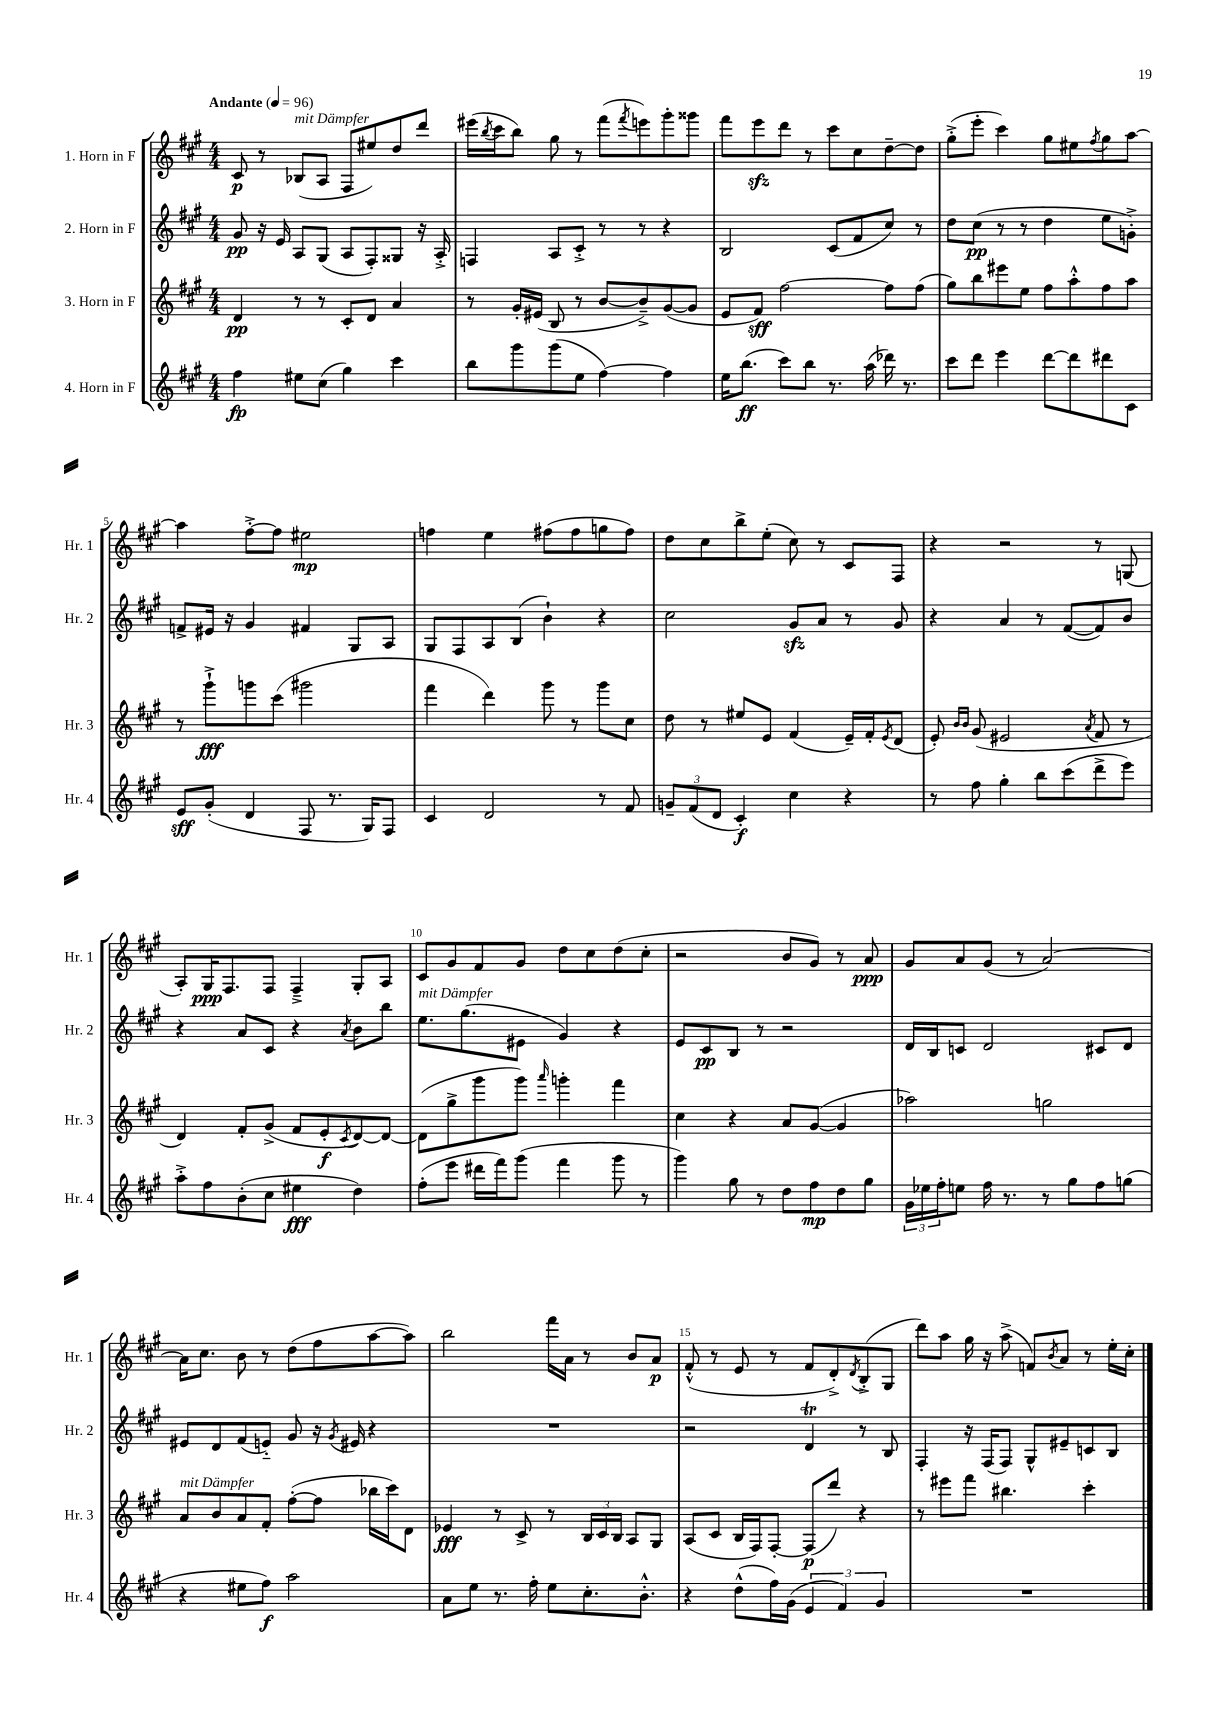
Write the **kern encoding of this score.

**kern	**kern	**kern	**kern
*staff4	*staff3	*staff2	*staff1
*clefG2	*clefG2	*clefG2	*clefG2
*k[f#c#g#]	*k[f#c#g#]	*k[f#c#g#]	*k[f#c#g#]
*M4/4	*M4/4	*M4/4	*M4/4
*MM96	*MM96	*MM96	*MM96
4ff#	4d	8g#	8c#
.	.	16r	8r
.	.	16e	.
8ee#	8r	8A	(8B-
(8cc#	8r	(8G#	8A
4gg#)	8c#'	8A	8F#
.	8d	8F#')	8ee#)
4ccc#	4a	8G##	8dd
.	.	16r	8ddd
.	.	16A'^	.
=	=	=	=
8bb	8r	4F	(16eee#
.	.	.	8qbb
.	.	.	16ccc#
8ggg#	16g#'	.	8bb)
.	(16e#	.	.
(8ggg#	8B	8A	8gg#
8ee	8r	8c#'^	8r
[4ff#)	[8b	8r	(8fff#
.	.	.	8qfff#
.	8b~^])	8r	8eee)
4ff#]	([8g#	4r	8ggg#'
.	8g#]	.	8ggg##
=	=	=	=
16ee	8e	2B	8fff#
(8.bb	.	.	.
.	8f#)	.	8eee
8ccc#)	[2ff#	.	8ddd
8bb	.	.	8r
8.r	.	(8c#	8ccc#
.	.	8f#	8cc#
(16aa	.	.	.
16ddd-)	8ff#]	8cc#)	[8dd~
8.r	.	.	.
.	(8ff#	8r	8dd]
=	=	=	=
8ccc#	8gg#)	8dd	(8gg#'^
8ddd	8bb	(8cc#	8eee'
4eee	8eee#	8r	4ccc#)
.	8ee	8r	.
[8ddd	8ff#	4dd	8gg#
8ddd]	8aa'^^	.	8ee#
.	.	.	8qff#
8ddd#	8ff#	8ee	8gg#
8c#	8aa	8g'^)	[8aa
=	=	=	=
8e	8r	8f^	4aa]
(8g#'	8ggg#`^	16e#	.
.	.	16r	.
4d	8ggg	4g#	[8ff#'^
.	(8ccc#	.	8ff#]
8F#	2ggg#	4f#	2ee#
8.r	.	.	.
.	.	8G#	.
16G#)	.	.	.
8F#	.	8A	.
=	=	=	=
4c#	4fff#	8G#	4ff
.	.	8F#	.
2d	4ddd)	8A	4ee
.	.	(8B	.
.	8ggg#	4b`)	(8ff#
.	8r	.	8ff#
8r	8ggg#	4r	8gg
8f#	8cc#	.	8ff#)
=	=	=	=
12g~	8dd	2cc#	8dd
(12f#	.	.	.
.	8r	.	8cc#
12d	.	.	.
4c#')	8ee#	.	8bb^
.	8e	.	(8ee'
4cc#	(4f#	8g#	8cc#)
.	.	8a	8r
4r	16e~)	8r	8c#
.	16f#'	.	.
.	8qe	.	.
.	(8d	8g#	8F#
=	=	=	=
8r	8e')	4r	4r
.	16qqb	.	.
.	16qqb	.	.
8ff#	(8g#	.	.
4gg#'	2e#	4a	2r
8bb	.	8r	.
(8ccc#	.	([8f#	.
.	8qa	.	.
8ddd^	8f#	8f#])	8r
8eee)	8r	8b	(8G
=	=	=	=
8aa'^	4d)	4r	8A')
8ff#	.	.	16G#
.	.	.	8.F#
(8b'	8f#'	8a	.
8cc#	(8g#^	8c#	8F#
4ee#	8f#	4r	4F#~^
.	8e'	.	.
.	8qc#	8qa	.
4dd)	[8d)	8b	8G#'
.	8d_	8bb	8A
=	=	=	=
(8ff#'	(8d]	8.ee	8c#
8eee	8gg#^	.	8g#
.	.	(8.gg#	.
16ddd#	8ggg#	.	8f#
16fff#)	.	.	.
(8ggg#	8ggg#)	8e#	8g#
.	16qqaaa	.	.
4fff#	4ggg'	4g#)	8dd
.	.	.	8cc#
8ggg#	4fff#	4r	(8dd
8r	.	.	8cc#'
=	=	=	=
4ggg#)	4cc#	8e	2r
.	.	8c#	.
8gg#	4r	8B	.
8r	.	8r	.
8dd	8a	2r	8b
8ff#	([8g#	.	8g#)
8dd	4g#]	.	8r
8gg#	.	.	8a
=	=	=	=
24g#	2aa-)	16d	8g#
24ee-	.	.	.
.	.	16B	.
24ff#'	.	.	.
8ee	.	8c	8a
16ff#	.	2d	(8g#
8.r	.	.	.
.	.	.	8r
8r	2gg	.	[2a)
8gg#	.	.	.
8ff#	.	8c#	.
(8gg	.	8d	.
=	=	=	=
4r	8a	8e#	16a]
.	.	.	8.cc#
.	8b	8d	.
8ee#	8a	(8f#	8b
8ff#)	8f#'	8e'~)	8r
2aa	([8ff#'	8g#	(8dd
.	8ff#]	16r	8ff#
.	.	8qg#	.
.	.	16e#	.
.	16bb-	4r	[8aa
.	16ccc#)	.	.
.	8d	.	8aa])
=	=	=	=
8a	4e-	1r	2bb
8ee	.	.	.
8.r	8r	.	.
.	8c#^	.	.
16ff#'	.	.	.
8ee	8r	.	16fff#
.	.	.	16a
8.cc#'	24B	.	8r
.	24c#	.	.
.	24B	.	.
.	8A	.	8b
8.b'^^	.	.	.
.	8G#	.	8a
=	=	=	=
4r	(8A	2r	(8f#'^^
.	8c#	.	8r
(8dd^^	16B	.	8e
.	16F#)	.	.
16ff#)	[8F#'	.	8r
(16g#	.	.	.
6e	(8F#]	4d	8f#
.	8ddd)	.	8d'^)
6f#)	.	.	.
.	.	.	8qd
.	4r	8r	(8B'^
6g#	.	.	.
.	.	8B	8G#
=	=	=	=
1r	8r	4F#'	8ddd)
.	8eee#	.	8aa
.	8fff#	16r	16gg#
.	.	(16F#	16r
.	4.bb#	8F#)	(8aa^
.	.	8G#^^	8f)
.	.	.	8qb
.	.	8e#~	8a
.	4ccc#'	8c	8r
.	.	8B	16ee'
.	.	.	16cc#'
==	==	==	==
*-	*-	*-	*-
